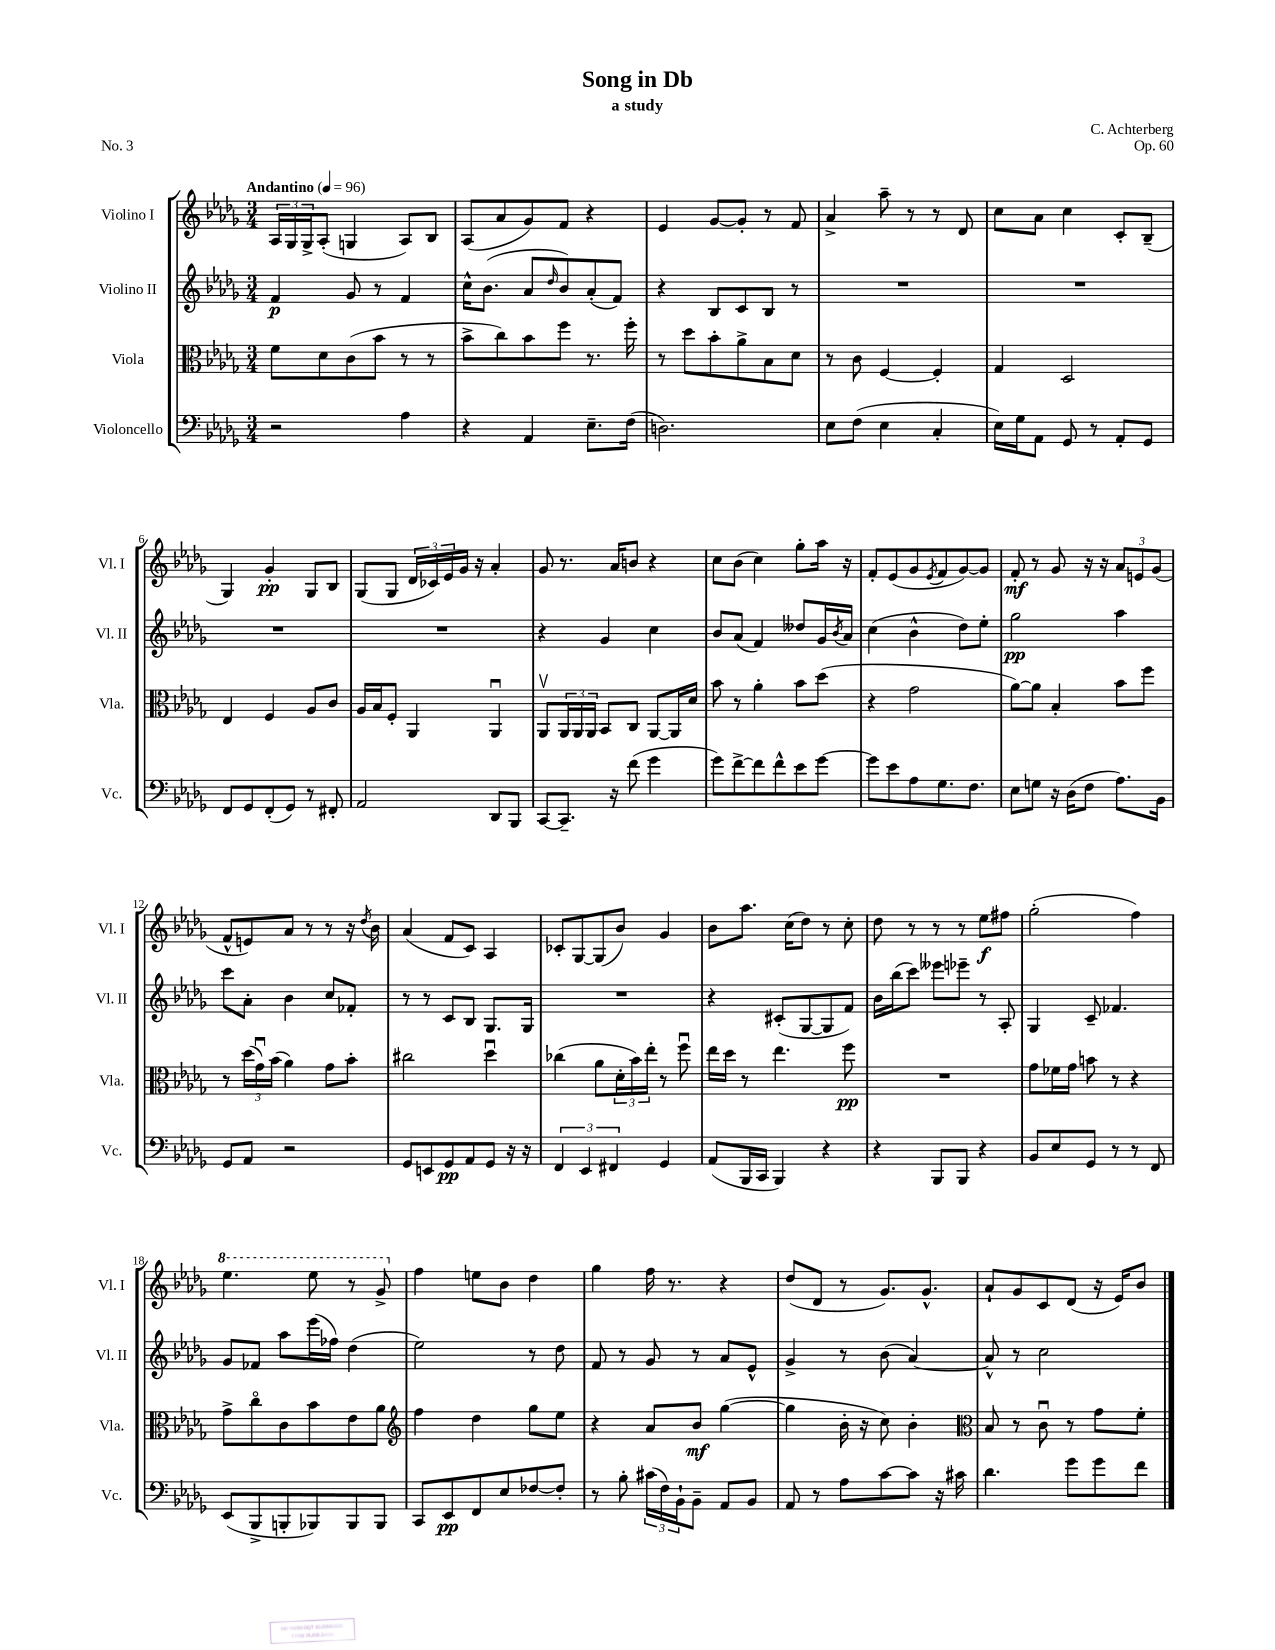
\header { title = "Song in Db" composer = "C. Achterberg" subtitle = "a study" opus = "Op. 60" piece = "No. 3" }
<<
\new StaffGroup <<
\new Staff = "s0" \with { instrumentName = "Violino I" shortInstrumentName = "Vl. I" } {
    \clef treble \key des \major \numericTimeSignature \time 3/4 \tempo "Andantino" 4 = 96
    \tuplet 3/2 { aes16 ges16 ges16-> } aes8-.( g4 aes8) bes8 |
    aes8( aes'8 ges'8) f'8 r4 |
    ees'4 ges'8~ ges'8-. r8 f'8 |
    aes'4-> aes''8-- r8 r8 des'8 |
    c''8 aes'8 c''4 c'8-. bes8--( |
    ges4) ges'4-.\pp ges8 bes8 |
    ges8( ges8 \tuplet 3/2 { des'16 ces'16) ees'16 } ges'16 r16 aes'4-. |
    ges'8 r8. aes'16 b'8 r4 |
    c''8 bes'8( c''4) ges''8-. aes''16 r16 |
    f'8-. ees'8( ges'8 \acciaccatura { ees'8 } f'8 ges'8~) ges'8 |
    f'8-.\mf r8 ges'8 r16 r16 \tuplet 3/2 { aes'8 e'8 ges'8( } |
    f'8-^ e'8) aes'8 r8 r8 r16 \acciaccatura { des''8 } bes'16 |
    aes'4( f'8 c'8) aes4 |
    ces'8-. ges8~ ges8( bes'8) ges'4 |
    bes'8 aes''8. c''16( des''8) r8 c''8-. |
    des''8 r8 r8 r8 ees''8\f fis''8 |
    ges''2-.( f''4) |
    \ottava #1 ees'''4. ees'''8 r8 ges''8-> \ottava #0 |
    f''4 e''8 bes'8 des''4 |
    ges''4 f''16 r8. r4 |
    des''8( des'8 r8 ges'8.) ges'8.-^ |
    aes'8-! ges'8 c'8 des'8( r16 ees'16) bes'8 \bar "|." |
}
\new Staff = "s1" \with { instrumentName = "Violino II" shortInstrumentName = "Vl. II" } {
    \clef treble \key des \major \numericTimeSignature \time 3/4
    f'4\p ges'8 r8 f'4 |
    c''16-^ bes'8.( aes'8 \grace { des''16 } bes'8) aes'8-.( f'8) |
    r4 bes8 c'8 bes8 r8 |
    R2. |
    R2. |
    R2. |
    R2. |
    r4 ges'4 c''4 |
    bes'8 aes'8( f'4) deses''8 ges'16 \acciaccatura { bes'8 } aes'16 |
    c''4( bes'4-^ des''8) ees''8-. |
    ges''2\pp aes''4 |
    c'''8 aes'8-. bes'4 c''8 fes'8-. |
    r8 r8 c'8 bes8 ges8. ges16 |
    R2. |
    r4 cis'8-.( ges8~ ges8 f'8) |
    bes'16 bes''16( c'''8) eeses'''8 ees'''8-- r8 aes8-. |
    ges4 c'8-- fes'4. |
    ges'8 fes'8 aes''8 ees'''16( fes''16) des''4( |
    ees''2) r8 des''8 |
    f'8 r8 ges'8 r8 aes'8 ees'8-^ |
    ges'4-> r8 bes'8( aes'4~) |
    aes'8-^ r8 c''2 \bar "|." |
}
\new Staff = "s2" \with { instrumentName = "Viola" shortInstrumentName = "Vla." } {
    \clef alto \key des \major \numericTimeSignature \time 3/4
    f'8 des'8 c'8( bes'8 r8 r8 |
    bes'8-> c''8) bes'8 f''8 r8. f''16-. |
    r8 des''8 bes'8-. aes'8-> bes8 des'8 |
    r8 c'8 f4~ f4-. |
    ges4 des2 |
    ees4 f4 aes8 c'8 |
    aes16 bes16 f8-. aes,4 aes,4\downbow |
    aes,8\upbow \tuplet 3/2 { aes,16 aes,16 aes,16 } bes,8 c8 aes,8~ aes,16 des'16 |
    bes'8 r8 aes'4-. bes'8 des''8( |
    r4 ges'2 |
    aes'8~) aes'8 bes4-. bes'8 f''8 |
    r8 \tuplet 3/2 { des''16( ges'16\downbow) bes'16( } aes'4) ges'8 bes'8-. |
    cis''2 des''4\downbow |
    ces''4( aes'8 \tuplet 3/2 { des'16-. bes'16) ees''16-. } r8 f''8\downbow |
    ees''16 des''16 r8 ees''4. f''8\pp |
    R2. |
    ges'8 fes'16 ges'16 b'8 r8 r4 |
    ges'8-> c''8\flageolet c'8 bes'8 ees'8 aes'8 |
    \clef treble f''4 des''4 ges''8 ees''8 |
    r4 aes'8 bes'8\mf ges''4~( |
    ges''4 bes'16-. r16 c''8) bes'4-. |
    \clef alto bes8 r8 c'8\downbow r8 ges'8 f'8-. \bar "|." |
}
\new Staff = "s3" \with { instrumentName = "Violoncello" shortInstrumentName = "Vc." } {
    \clef bass \key des \major \numericTimeSignature \time 3/4
    r2 aes4 |
    r4 aes,4 ees8.-- f16( |
    d2.) |
    ees8 f8( ees4 c4-. |
    ees16) ges16 aes,8 ges,8 r8 aes,8-. ges,8 |
    f,8 ges,8 f,8-.( ges,8) r8 fis,8-. |
    aes,2 des,8 bes,,8 |
    c,8~ c,8.-- r16 f'8( ges'4 |
    ges'8) f'8~-> f'8 f'8-^ ees'8 ges'8~ |
    ges'8 ees'8 aes8 ges8. f8. |
    ees8 g8 r16 des16( f8 aes8.) bes,16 |
    ges,8 aes,8 r2 |
    ges,8 e,8 ges,8\pp aes,8 ges,8 r16 r16 |
    \tuplet 3/2 { f,4 ees,4 fis,4 } ges,4 |
    aes,8( bes,,16 c,16 bes,,4) r4 |
    r4 bes,,8 bes,,8 r4 |
    bes,8 ees8 ges,8 r8 r8 f,8 |
    ees,8( bes,,8-> b,,8-. bes,,8) bes,,8 bes,,8 |
    c,8 ees,8\pp f,8 ees8 fes8~ fes8-. |
    r8 bes8-. \tuplet 3/2 { cis'16( f16) bes,16-! } bes,8-- aes,8 bes,8 |
    aes,8 r8 aes8 c'8~ c'8 r16 cis'16 |
    des'4. ges'8 ges'8 f'8 \bar "|." |
}
>>
>>
